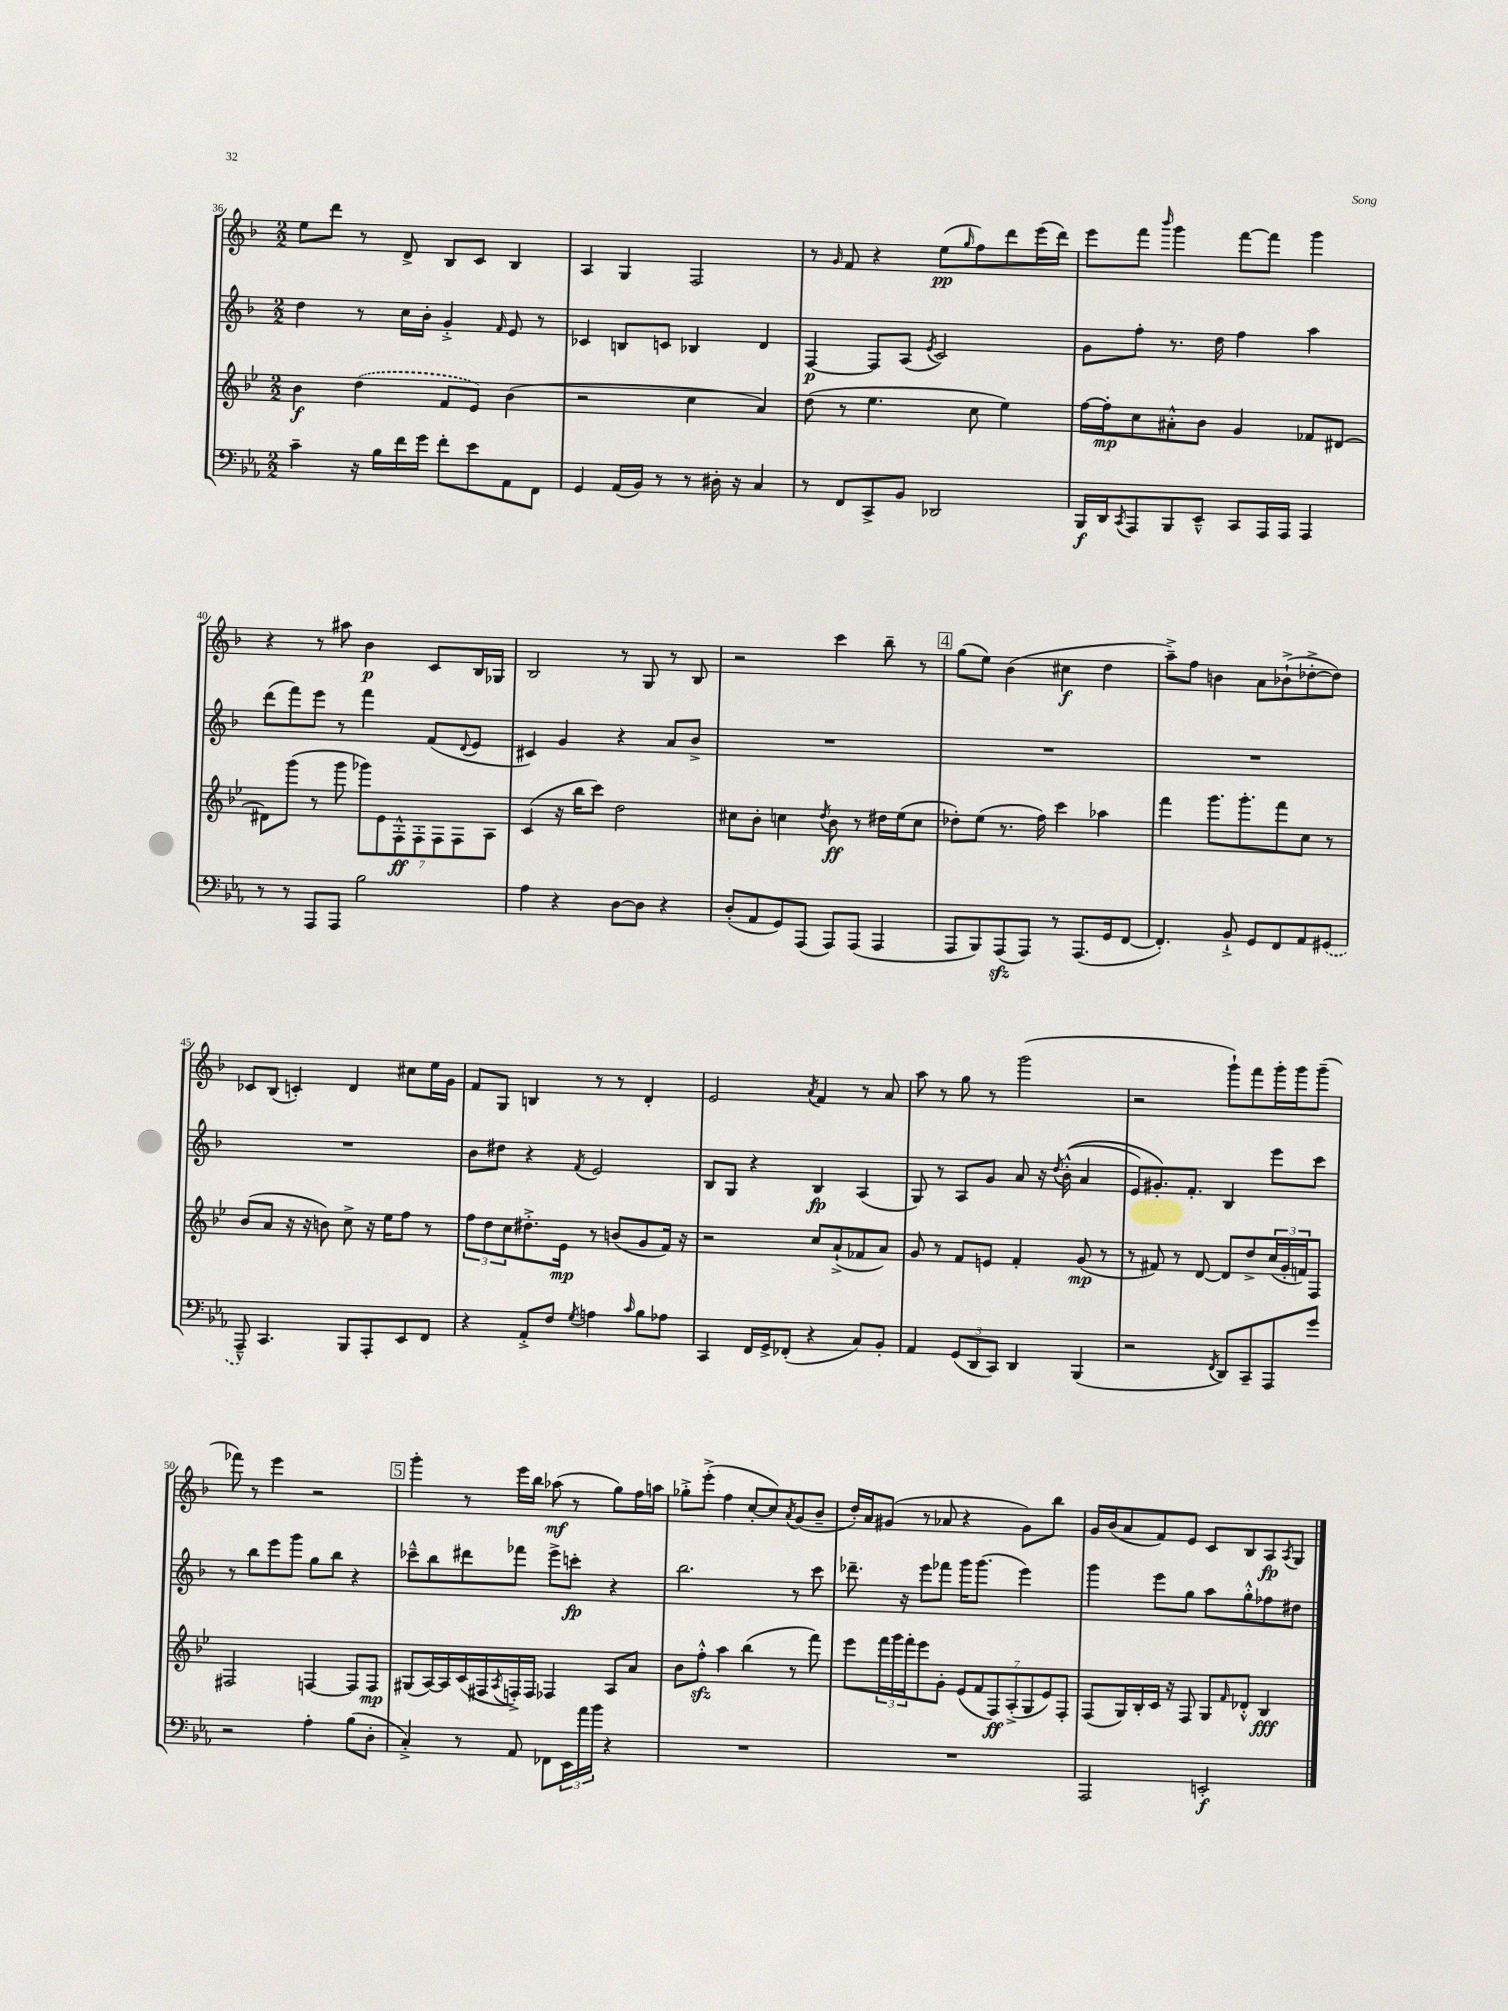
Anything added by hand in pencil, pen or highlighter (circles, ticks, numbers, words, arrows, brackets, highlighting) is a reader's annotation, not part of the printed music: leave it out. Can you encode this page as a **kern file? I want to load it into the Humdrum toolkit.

**kern	**kern	**kern	**kern
*staff4	*staff3	*staff2	*staff1
*clefF4	*clefG2	*clefG2	*clefG2
*k[b-e-a-]	*k[b-e-]	*k[b-]	*k[b-]
*M2/2	*M2/2	*M2/2	*M2/2
4c~	4b-	4dd	8ee
.	.	.	8ddd
16r	(4dd	8r	8r
16B-	.	.	.
16f	.	16cc	8d^
16g	.	16b-'	.
8f'	8f	4g'^	8B-
8e-	8e-)	.	8c
.	.	16qqf	.
8AA-	(4b-	8e	4B-
8FF	.	8r	.
=	=	=	=
4GG	2r	4c-	4A
(16AA-	.	8B	4G
16BB-)	.	.	.
8r	.	8c	.
8r	4cc	4B-	2F
16D#'	.	.	.
16r	.	.	.
4C	4a)	4d	.
=	=	=	=
8r	(8dd	[4F	8r
.	.	.	16qqg
8FF	8r	.	8f
8CC^	4.ee-	8F]	4r
8BB-	.	(8A	.
.	.	8qe	.
2DD-	.	2c)	(8ee
.	.	.	16qqgg
.	8cc	.	8ff)
.	4ee-)	.	8ddd
.	.	.	(16eee
.	.	.	16ddd)
=	=	=	=
16BBB-	[16ff	8g	8eee
16DD	16ff']	.	.
8qCC	.	.	.
8AAA-	8cc	8ff'	8fff
.	.	.	16qqbbb-
8BBB-	8a#'^^	8.r	4ggg
8EE-~^^	8b-	.	.
.	.	16dd	.
8CC	4g	4ff	[8fff
16AAA-	.	.	8fff]
16AAA-	.	.	.
4AAA-	8f-	4aa	4ggg
.	[8d#	.	.
=	=	=	=
8r	8d#]	(8ddd	4r
8r	(8ggg	8fff)	.
8AAA-	8r	8eee	8r
8AAA-	8ggg	8r	8aa#
2B-	14ggg-)	4fff	4b-
.	14e-	.	.
.	14F'^^	.	.
.	14F'	.	.
.	.	(8f	8c
.	14F	.	.
.	14F	.	.
.	.	8qqd	.
.	.	8e	16B-
.	14A	.	.
.	.	.	16G-
=	=	=	=
4A-	(4c	4c#)	2B-
4r	16r	4g	.
.	16bb-	.	.
.	8ccc)	.	.
[8D	2dd	4r	8r
8D]	.	.	8G
4r	.	8a	8r
.	.	8b-^	8B-
=	=	=	=
(8D'	8cc#	1r	2r
8AA-	8b-'	.	.
8GG)	4cc	.	.
(8AAA-	.	.	.
.	8qdd	.	.
8AAA-)	8b-	.	4ccc
(8AAA-	8r	.	.
4AAA-	16dd#	.	8bb-~
.	(16ee-	.	.
.	8cc	.	8r
=	=	=	=
8AAA-	8dd-')	1r	(8gg
8BBB-)	(8ee-	.	8ee)
(8AAA-	8.r	.	(4b-
8AAA-)	.	.	.
.	16ff)	.	.
8r	4ccc	.	4cc#
(8.AAA-	.	.	.
.	4aa-	.	4dd
16GG	.	.	.
[8FF	.	.	.
=	=	=	=
4.FF'])	4fff	1r	8aa~^)
.	.	.	8ff
.	8.ggg	.	4b
8BB-`^	.	.	.
.	8.ggg'	.	.
8GG	.	.	8a
8FF	8fff	.	(8b-`^
8AA-	8cc	.	[8dd-'^
(8GG#	8r	.	8dd-])
=	=	=	=
8AAA-~^^)	(8b-	1r	8c-
4.CC	8a	.	(8B-
.	16r	.	4c')
.	16r	.	.
.	8b)	.	.
8BBB-	8cc^	.	4d
8AAA-'	16r	.	.
.	16ee-	.	.
8EE-	8ff	.	8cc#
8FF	8r	.	16ee
.	.	.	16g
=	=	=	=
4r	12ff	8b-	8f
.	12dd	.	.
.	.	8dd#	8G
.	12cc	.	.
8AA-'^	8.dd#'^	4r	4B
8F	.	.	.
.	16e-	.	.
8qG	.	8qf	.
4A	8r	2e	8r
.	(8b	.	8r
16qqc	.	.	.
8B-	8g	.	4d'
8A-	16f)	.	.
.	16r	.	.
=	=	=	=
4CC	2r	8B-	2e
.	.	8G	.
16FF	.	4r	.
16GG^	.	.	.
(8FF-'	.	.	.
.	.	.	8qa
4r	8cc	4B-	4f
.	(8a`^	.	.
8C)	8f-	(4A	8r
8BB-'	8a)	.	8a
=	=	=	=
4AA-	8g	8G)	8aa
.	8r	8r	8r
(12GG	8f	8A	8gg
12DD	.	.	.
.	8e	8g	8r
12CC)	.	.	.
4DD	4f'	8a	(2ggg
.	.	16r	.
.	.	8qdd	.
.	.	&((16b-'^^	.
(4BBB-	(8g	4a	.
.	8r	.	.
=	=	=	=
2r	8r	8e)	2r
.	8f#)	8.g#'&)	.
.	8r	.	.
.	.	8.f'	.
.	[8d	.	.
8qFF	.	.	.
8DD)	8d]	4B-	8ggg`)
8CC~	8dd^	.	8fff
8AAA-	(24cc	8eee	16ggg'
.	24g'	.	.
.	.	.	16ggg
.	24f)	.	.
8g	8F	8ccc	(8ggg~
=	=	=	=
2r	2F#	8r	8fff-)
.	.	8bb-	8r
.	.	8eee	4eee
.	.	8ggg	.
4A-'	[4F	8gg	2r
.	.	8bb-	.
(8B-	8F]	4r	.
8D'	8F	.	.
=	=	=	=
4C'^)	(8G#	8ccc-~^^	4ggg'
.	[16A)	8bb-	.
.	16A]	.	.
8r	(16c	8ddd#	8r
.	16F#	.	.
.	8qA	.	.
8AA-	16F'^)	8fff-	16eee
.	16F	.	16bb-
8FF-	4F-	8eee^	(8aa-
24EE-	.	8ccc'	8r
24a-	.	.	.
24b-	.	.	.
4r	8A	4r	8gg)
.	8a	.	16ff
.	.	.	16aa
=	=	=	=
1r	8b-	2.bb-	8gg-'^
.	8ff'^^	.	(8eee'^
.	4aa	.	4ff
.	(4bb-	.	[8cc'
.	.	.	8cc])
.	.	.	8qa
.	8r	8r	(8g
.	8fff)	8ccc	8b-~
=	=	=	=
1r	8eee-	8.ddd-~	16dd')
.	.	.	16a
.	24fff	.	(8g#
.	24ggg	.	.
.	.	16r	.
.	24fff'	.	.
.	8eee-	8eee	8r
.	8g'	8fff-	8a-
.	(14e-	16ggg	4r
.	.	(8.ggg	.
.	14f	.	.
.	14F)	.	.
.	(14A'^	.	.
.	.	4eee)	8g#)
.	14G	.	.
.	14e-)	.	.
.	.	.	8bb-
.	14F'	.	.
=	=	=	=
2AAA-	(8F	4ggg	16g
.	.	.	(16b-
.	16G)	.	8a
.	16B-'	.	.
.	16c	8eee	8f)
.	16r	.	.
.	8F	8gg	8e
2EE'	8G	8aa	8c
.	16qqf	.	.
.	8d-'^^	8gg'^^	8B-
.	4B-	8ff-	8A
.	.	.	8qA
.	.	8dd#	8G
==	==	==	==
*-	*-	*-	*-
